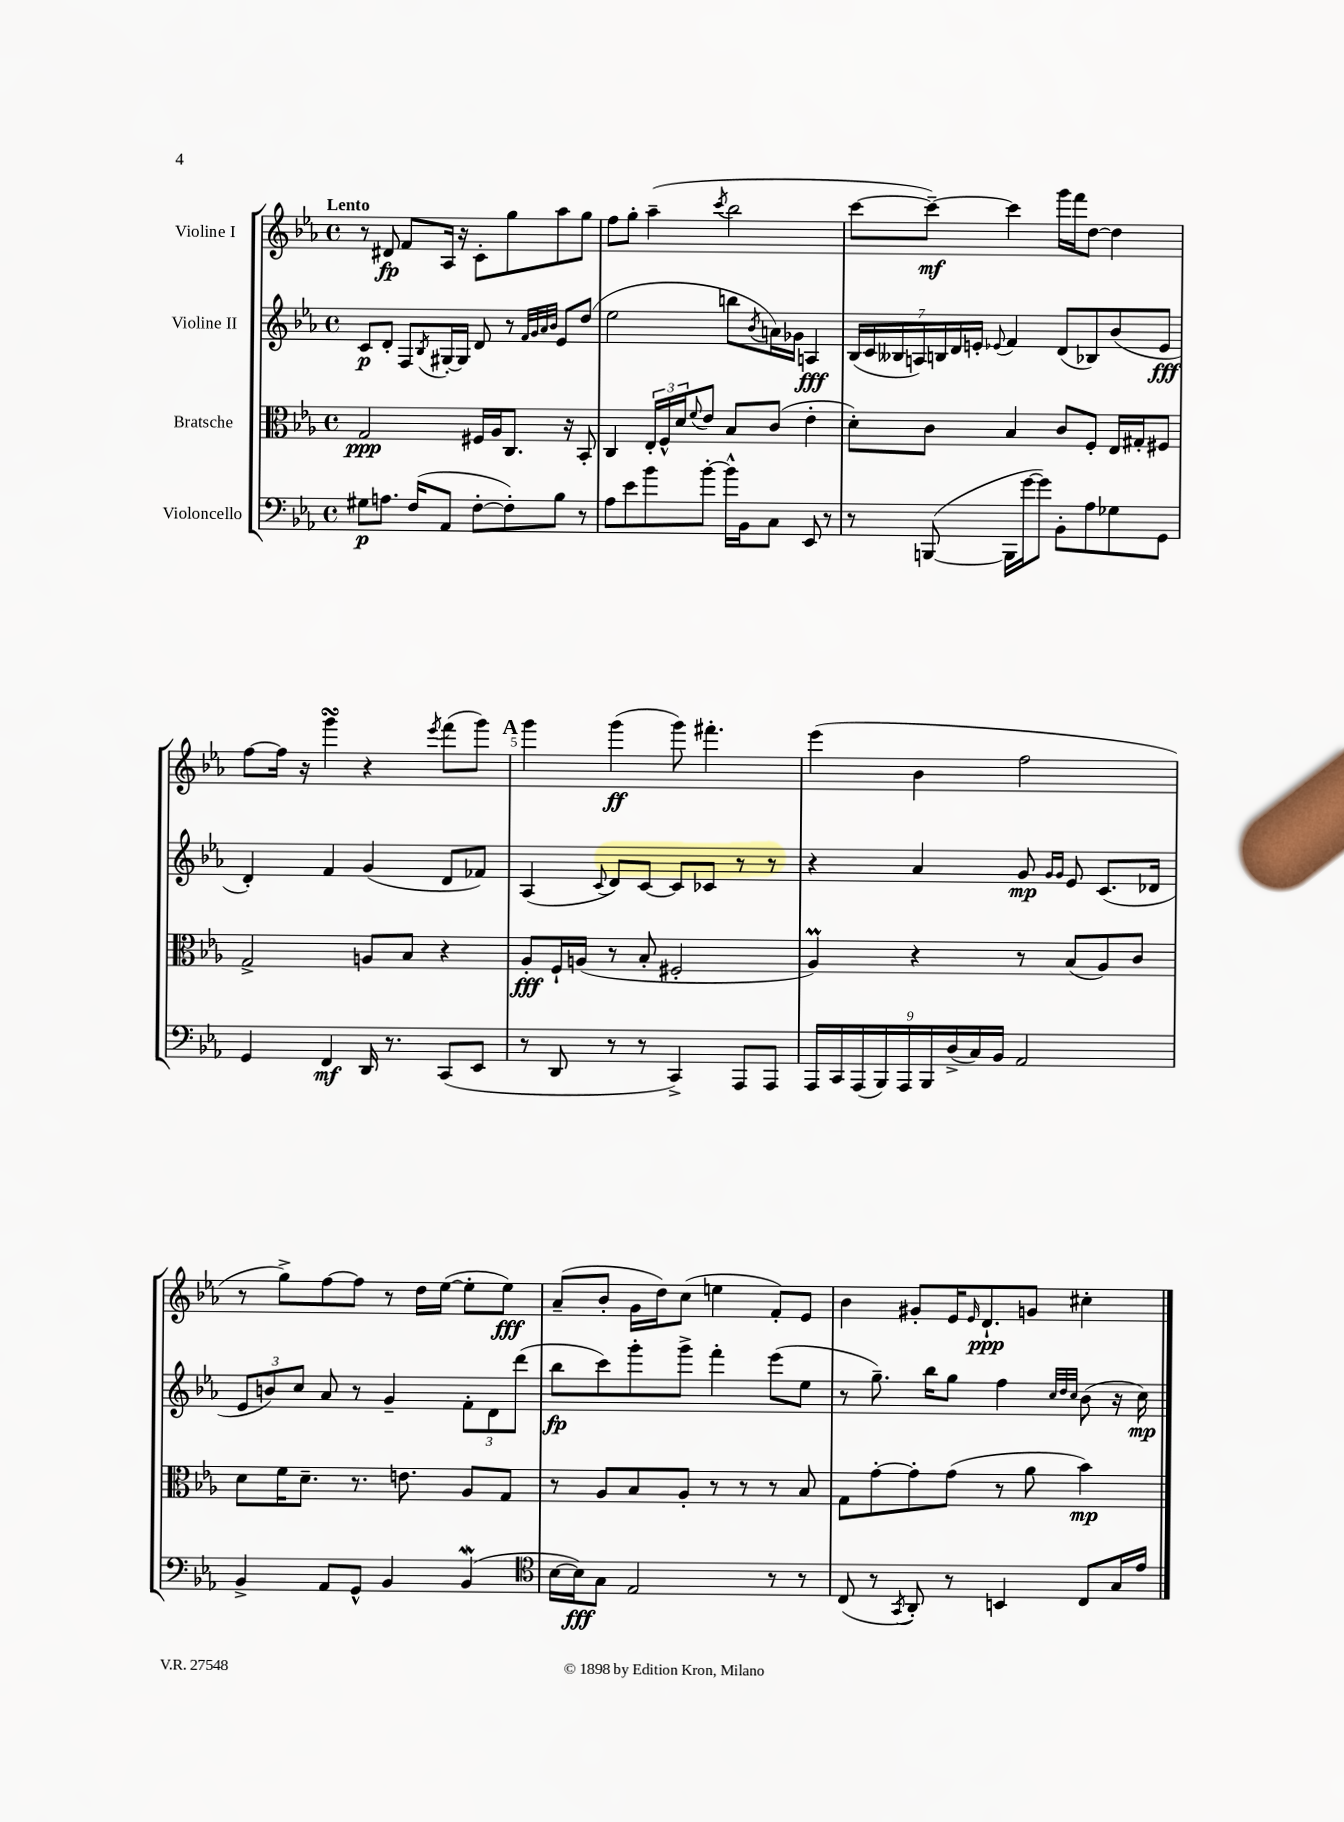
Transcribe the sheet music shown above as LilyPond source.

<<
\new StaffGroup <<
\new Staff = "s0" \with { instrumentName = "Violine I" } {
    \clef treble \key ees \major \defaultTimeSignature \time 4/4 \tempo "Lento"
    r8 dis'8\fp f'8 aes16 r16 c'8-. g''8 aes''8 g''8 |
    f''8 g''8-. aes''4--( \acciaccatura { c'''8 } bes''2 |
    c'''8~ c'''8~--\mf) c'''4 g'''16 f'''16 d''8~ d''4 |
    f''8~ f''16 r16 g'''4\turn r4 \acciaccatura { ees'''8 } f'''8( g'''8) |
    \mark \markup { \bold "A" } g'''4 g'''4\ff( g'''8) fis'''4.-. |
    ees'''4( bes'4 f''2 |
    r8 g''8->) f''8~ f''8 r8 d''16 ees''16~( ees''8-. ees''8\fff) |
    aes'8--( bes'8-. g'16 d''16) c''8( e''4 f'8-.) ees'8 |
    bes'4 gis'8-. ees'16 \grace { ees'16 } d'8.-!\ppp g'8 cis''4-. \bar "|." |
}
\new Staff = "s1" \with { instrumentName = "Violine II" } {
    \clef treble \key ees \major \defaultTimeSignature \time 4/4
    c'8\p d'8-. f8 \acciaccatura { bes8 } gis16~-. gis16 d'8 r8 \grace { f'32 g'32 aes'32 bes'32 } ees'8 d''8( |
    ees''2 b''8 \acciaccatura { bes'8 } a'16) ges'16 a4\fff |
    \tuplet 7/4 { bes16( c'16 beses16 a16) b16 d'16 e'16-. } \appoggiatura { ees'8 } f'4 d'8( bes8) bes'8( ees'8\fff |
    d'4-.) f'4 g'4( d'8 fes'8) |
    \mark \markup { \bold "A" } aes4( \appoggiatura { c'8 } d'8) c'8~ c'8 ces'8 r8 r8 |
    r4 aes'4 g'8\mp \grace { g'16 g'16 } ees'8 c'8.( des'16 |
    \tuplet 3/2 { ees'8 b'8) c''8 } aes'8 r8 g'4-- \tuplet 3/2 { f'8-. d'8 d'''8( } |
    bes''8\fp c'''8) g'''8-. g'''8-> f'''4-. ees'''8( ees''8 |
    r8 g''8.--) bes''16 g''8 f''4 \grace { c''32 d''32 c''32 } bes'8( r16 c''16\mp) \bar "|." |
}
\new Staff = "s2" \with { instrumentName = "Bratsche" } {
    \clef alto \key ees \major \defaultTimeSignature \time 4/4
    g2\ppp fis16 aes16 c8. r16 bes,8-. |
    c4 \tuplet 3/2 { ees16-. f16-^ d'16 } \appoggiatura { f'8 } ees'8 bes8 c'8( ees'4-. |
    d'8-.) c'8 bes4 c'8 f8-. ees16 gis16-. fis8 |
    g2-> a8 bes8 r4 |
    \mark \markup { \bold "A" } aes8-.\fff f16-! a16( r8 bes8-. fis2-. |
    aes4\prall) r4 r8 bes8( aes8) c'8 |
    d'8 f'16 d'8.-- r8. e'8. aes8 g8 |
    r8 aes8 bes8 aes8-. r8 r8 r8 bes8 |
    g8 g'8~-. g'8-. g'8( r8 aes'8 bes'4\mp) \bar "|." |
}
\new Staff = "s3" \with { instrumentName = "Violoncello" } {
    \clef bass \key ees \major \defaultTimeSignature \time 4/4
    gis8\p a8. f16( aes,8 f8~-. f8-.) bes8 r8 |
    aes8 ees'8 bes'8 bes'8~-. bes'16-^ bes,16 c8 ees,8 r8 |
    r8 b,,8~( b,,16 g'16~ g'8) bes,8-. aes8 ges8 g,8 |
    g,4 f,4\mf d,16 r8. c,8( ees,8 |
    \mark \markup { \bold "A" } r8 d,8 r8 r8 c,4->) aes,,8 aes,,8 |
    \tuplet 9/8 { aes,,16 c,16 aes,,16( bes,,16) aes,,16 bes,,16 d16->( c16) bes,16 } aes,2 |
    bes,4-> aes,8 g,8-^ bes,4 bes,4\mordent( |
    \clef tenor bes16~ bes16\fff) g8 ees2 r8 r8 |
    c8( r8 \acciaccatura { g,8 } aes,8-.) r8 b,4 c8 g16 ees'16 \bar "|." |
}
>>
>>
\layout { \context { \Score \override BarNumber.break-visibility = ##(#f #t #t) barNumberVisibility = #(every-nth-bar-number-visible 5) } }
